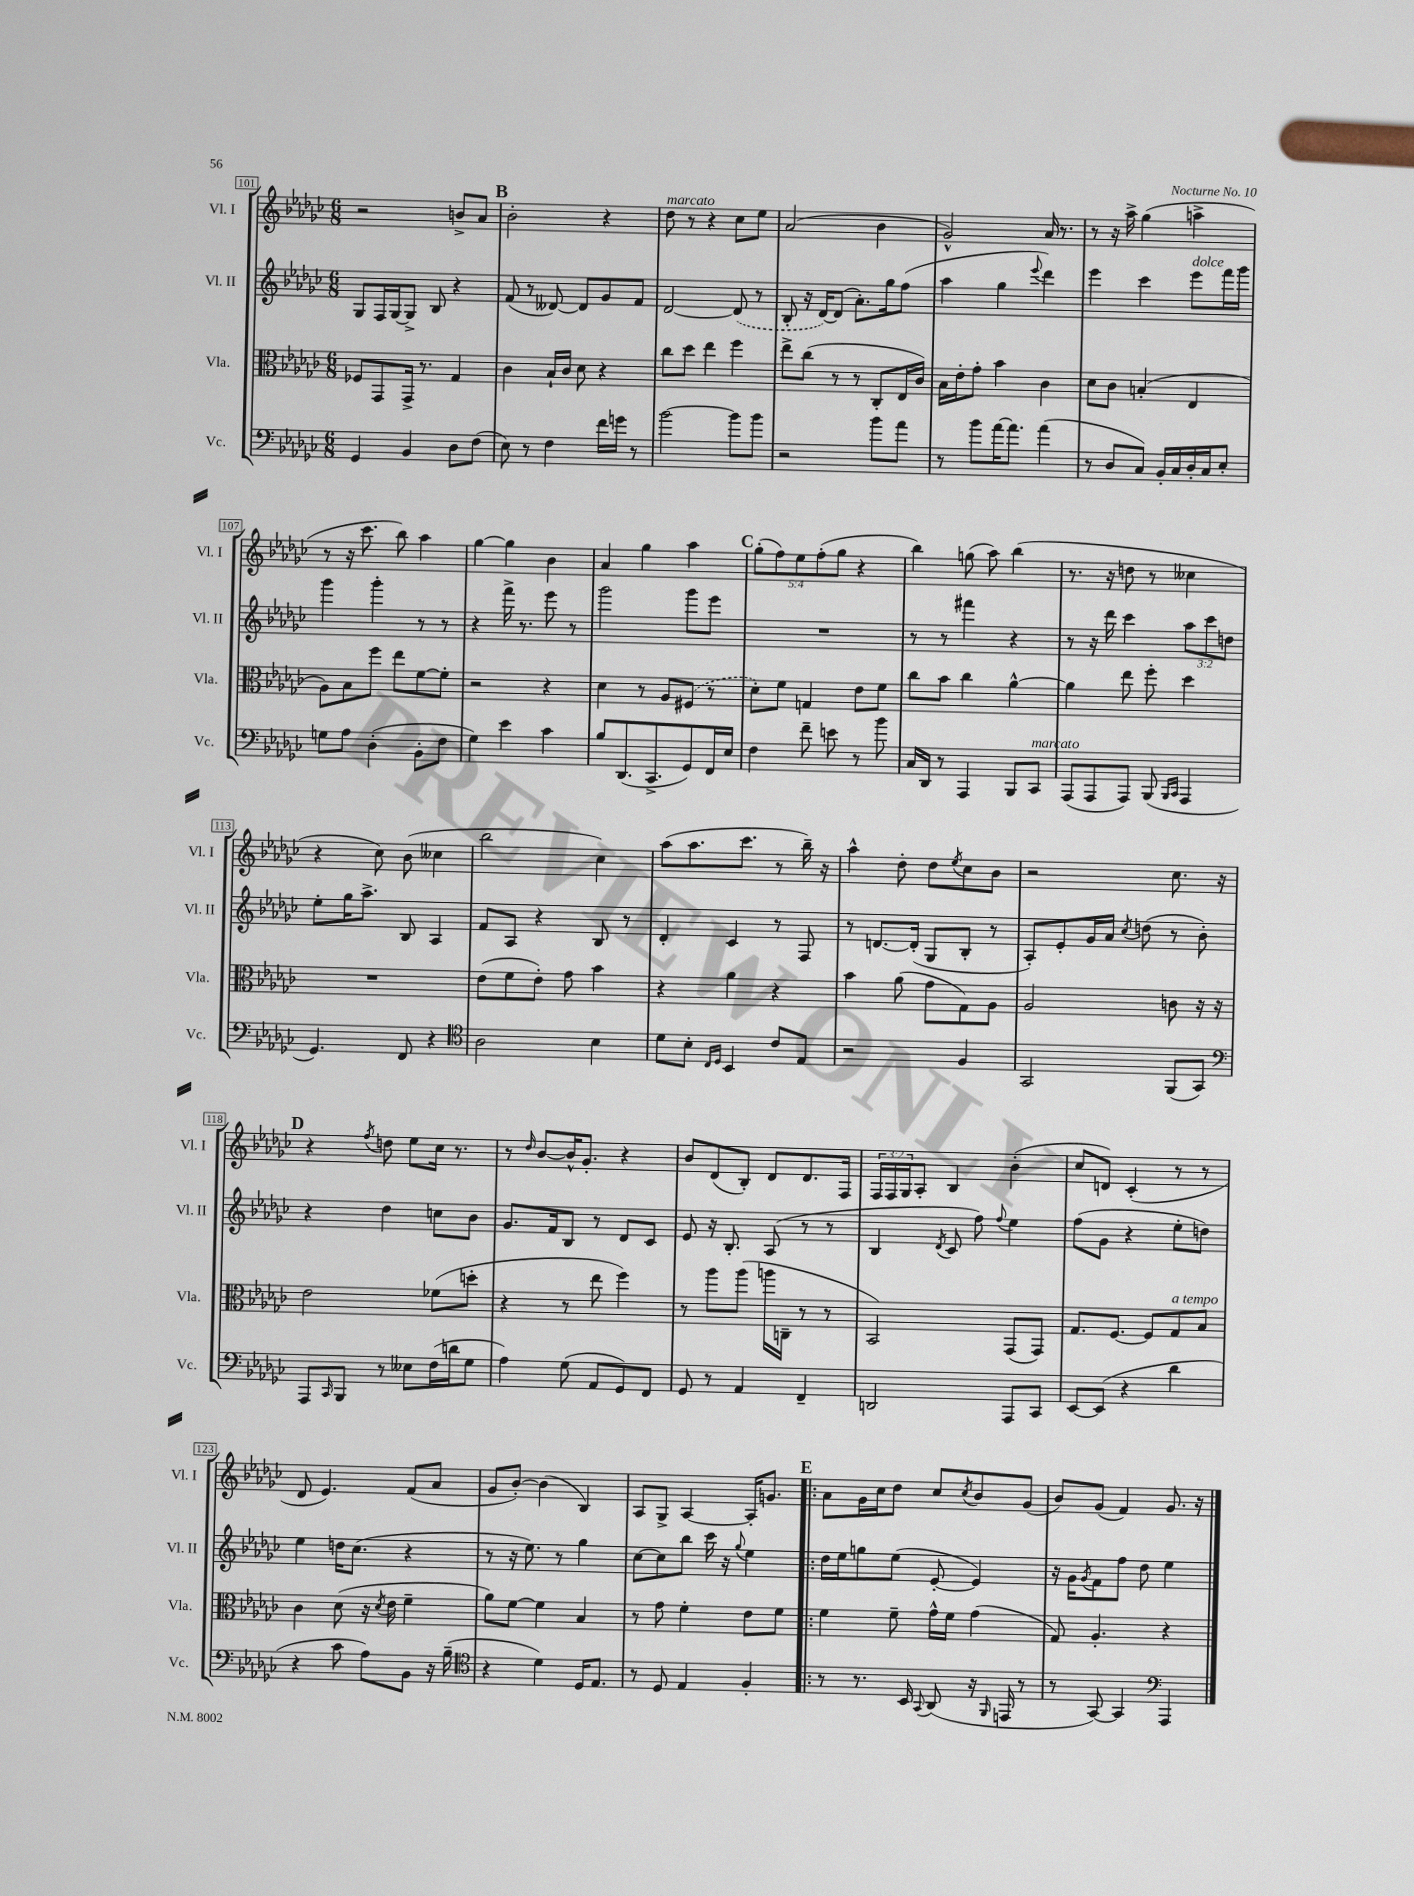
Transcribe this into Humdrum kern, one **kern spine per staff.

**kern	**kern	**kern	**kern
*staff4	*staff3	*staff2	*staff1
*clefF4	*clefC3	*clefG2	*clefG2
*k[b-e-a-d-g-c-]	*k[b-e-a-d-g-c-]	*k[b-e-a-d-g-c-]	*k[b-e-a-d-g-c-]
*M6/8	*M6/8	*M6/8	*M6/8
4GG-	8F-	8G-	2r
.	8GG-	16F	.
.	.	[16G-	.
4BB-	16GG-^	8G-^]	.
.	8.r	.	.
.	.	8B-	.
8D-	4G-	4r	8b^
(8F	.	.	8a-
=	=	=	=
8E-)	4c-	(8f	2b-'
8r	.	8r	.
4F	16B-`	[8d--)	.
.	16c-	.	.
.	8d-	8d--]	.
16f	4r	8g-	4r
16g	.	.	.
8r	.	8f	.
=	=	=	=
[2b-	8cc-	[2d-	8dd-
.	8dd-	.	8r
.	4ee-	.	4r
8b-]	4ff	(8d-]	8cc-
8b-	.	8r	8ee-
=	=	=	=
2r	8ee-^	8B-'	(2a-
.	(8cc-	16r	.
.	.	[16d-)	.
.	8r	(8d-]	.
.	8r	8.a-')	.
8b-	8C-'	.	4b-
.	.	16gg-	.
8a-	16E-	(8ff	.
.	16c-)	.	.
=	=	=	=
8r	16B-	4aa-	2g-^^)
.	16e-'	.	.
8b-	8g-'	.	.
[16a-	4b-	4gg-	.
8.a-]	.	.	.
.	.	8qqeee-	.
(4a-	4c-	4ddd-)	16a-
.	.	.	8.r
=	=	=	=
8r	8d-	4eee-	8r
8D-	8c-	.	16r
.	.	.	16aa-^
8C-)	(4B'	4ccc-	(4gg-
16BB-'	.	.	.
16C-	.	.	.
16D-'	4E-	8eee-	4aa^
16C-	.	.	.
8E-'	.	16fff	.
.	.	16ggg-	.
=	=	=	=
8G	8A-)	4ggg-	8r
8A-	8B-	.	16r
.	.	.	8.ccc-
(4D-'	8ff	4ggg-'	.
.	8ee-	.	8bb-)
8BB-'	[8f	8r	4aa-
8F	8f']	8r	.
=	=	=	=
4G-)	2r	4r	[4gg-
4e-	.	16fff^	4gg-]
.	.	8.r	.
4c-	4r	8eee-	4b-
.	.	8r	.
=	=	=	=
8B-	4d-	2ggg-	4a-
(8.DD-	.	.	.
.	8r	.	4gg-
8.CC-^	.	.	.
.	8A-	.	.
8GG-)	(8F#	8ggg-	4aa-
16FF	8r	8eee-	.
16E-	.	.	.
=	=	=	=
4F	8d-')	2.r	(10gg-'
.	.	.	10ff)
.	8f	.	.
.	.	.	10ee-
8f~	4G	.	.
.	.	.	(10ff'
8e	.	.	.
.	.	.	10gg-
8r	8e-	.	4r
8b-	8f	.	.
=	=	=	=
16C-	8cc-	8r	4bb-)
16DD-	.	.	.
8r	8b-	8r	.
4AAA-	4cc-	4fff#	(8gg
.	.	.	8aa-)
8BBB-	[4a-^^	4r	(4bb-
8CC-	.	.	.
=	=	=	=
(8AAA-	4a-]	8r	8.r
8AAA-	.	16r	.
.	.	16ddd-	16r
8AAA-)	8ee-	4ccc-	8dd
(8BBB-	8ff'	.	8r
16qqBBB-	.	.	.
16qqCC-	.	.	.
4AAA-	4dd-	12aa-	4cc--
.	.	12ccc-	.
.	.	12dd	.
=	=	=	=
4.GG-)	2.r	8ee-'	4r
.	.	16gg-	.
.	.	8.aa-^	.
.	.	.	8cc-)
8FF	.	8B-	(8b-
4r	.	4A-	4cc--
=	=	=	=
*clefC4	*	*	*
2A-	(8e-	8f	2bb-
.	8f	8A-	.
.	8e-')	4r	.
.	8g-	.	.
4B-	4b-	8B-	4cc-)
.	.	8r	.
=	=	=	=
8d-	4r	4d-'	(8aa-
8B-'	.	.	8.aa-
16qqC-	.	.	.
16qqD-	.	.	.
4BB-	4a-	4c-	.
.	.	.	8.ccc-
8c-	4r	8r	8r
8E-	.	8F	16bb-~)
.	.	.	16r
=	=	=	=
2r	4b-	8r	4aa-^^
.	.	[8.d	.
.	(8a-	.	8dd-'
.	.	(16d']	.
.	8g-	8G-	8dd-
.	.	.	8qee-
4F	8G-)	8B-'	8cc-
.	8A-	8r	8b-
=	=	=	=
2GG-	2A-	8A-')	2r
.	.	8e-'	.
.	.	16g-	.
.	.	16a-	.
.	.	8qcc-	.
.	.	(8dd	.
(8FF	8c	8r	8.cc-
8GG-)	16r	8b-')	.
.	16r	.	16r
=	=	=	=
*clefF4	*	*	*
8AAA-	2e-	4r	4r
16qqCC-	.	.	.
8BBB-	.	.	.
.	.	.	8qff
8r	.	4dd-	8dd
8E--	.	.	8ee-
(16F	(8f-	8cc	16cc-
16d	.	.	8.r
8G-	8dd'	8b-	.
=	=	=	=
4A-)	4r	8.g-	8r
.	.	.	16qqdd-
.	.	.	[8b-
.	.	16f	.
(8G-	8r	8B-	16b-^^]
.	.	.	8.g-'
8AA-	8ee-	8r	.
8GG-)	4ff)	8d-	4r
8FF	.	8c-	.
=	=	=	=
8GG-	8r	8e-	8b-
8r	8aa-	16r	(8d-
.	.	8.B-'	.
4AA-	(8aa-	.	8B-')
.	16aa	(8A-	8d-
.	16C~	.	.
4FF~	8r	8r	8.d-
.	8r	8r	.
.	.	.	16F
=	=	=	=
2DD	2BB-)	4B-	24F
.	.	.	24F
.	.	.	24G-
.	.	.	8A-'
.	.	8qd-	.
.	.	8c-	4B-
.	.	8ff)	.
.	.	8qqff	.
8AAA-	(8GG-	4ee-	(4b-'
8CC-	8GG-)	.	.
=	=	=	=
[8EE-	8.G-	(8ff	8cc-
(8EE-]	.	8g-	8d)
.	[8.F	.	.
4r	.	4r	(4c-'
.	8F]	.	.
4d-	8G-	8ee-'	8r
.	8B-	8dd)	8r
=	=	=	=
4r	4c-	4ee-	8d-
.	.	.	4.e-)
8c-	(8d-	16dd	.
.	.	(8.cc-	.
8A-)	16r	.	.
.	8qd-	.	.
.	16e-	.	.
8BB-	4f~	4r	(8f
16r	.	.	8a-
(16B-~	.	.	.
=	=	=	=
*clefC4	*	*	*
4r	8a-)	8r	8g-
.	[8f	16r	[8b-')
.	.	8.ee-)	.
4d-)	4f]	.	(4b-]
.	.	8r	.
16D-	4B-	4gg-	4B-)
8.E-	.	.	.
=	=	=	=
8r	8r	[8cc-	8A-
8D-	8g-	8cc-]	8G-^
4E-	4f'	8bb-	[4A-
.	.	16ccc-	.
.	.	16r	.
.	.	8qqgg-	.
4F'	8e-	4ee-	16A-']
.	.	.	8.g
.	8f	.	.
=!|:	=!|:	=!|:	=!|:
8r	4f	16dd-	8a-
.	.	16ee-	.
8.r	.	8gg	16g-
.	.	.	16cc-
.	8f~	(8ee-	8dd-
16BB-	.	.	.
8qqGG-	.	.	.
(8AA-	16g-^^	[8e-'	8cc-
.	16f	.	.
.	.	.	8qcc-
16r	(4g-	4e-])	8b-
16qqFF	.	.	.
16EE	.	.	.
8r	.	.	(8g-
=	=	=	=
8r	8G-)	16r	8b-)
.	.	16g-	.
.	.	8qg-	.
[8GG-)	4.A-'	8f	(8g-
4GG-]	.	8ff	4f)
.	.	8dd-	.
*clefF4	*	*	*
4AAA-	4r	4ee-	8.g-
.	.	.	16r
==	==	==	==
*-	*-	*-	*-
